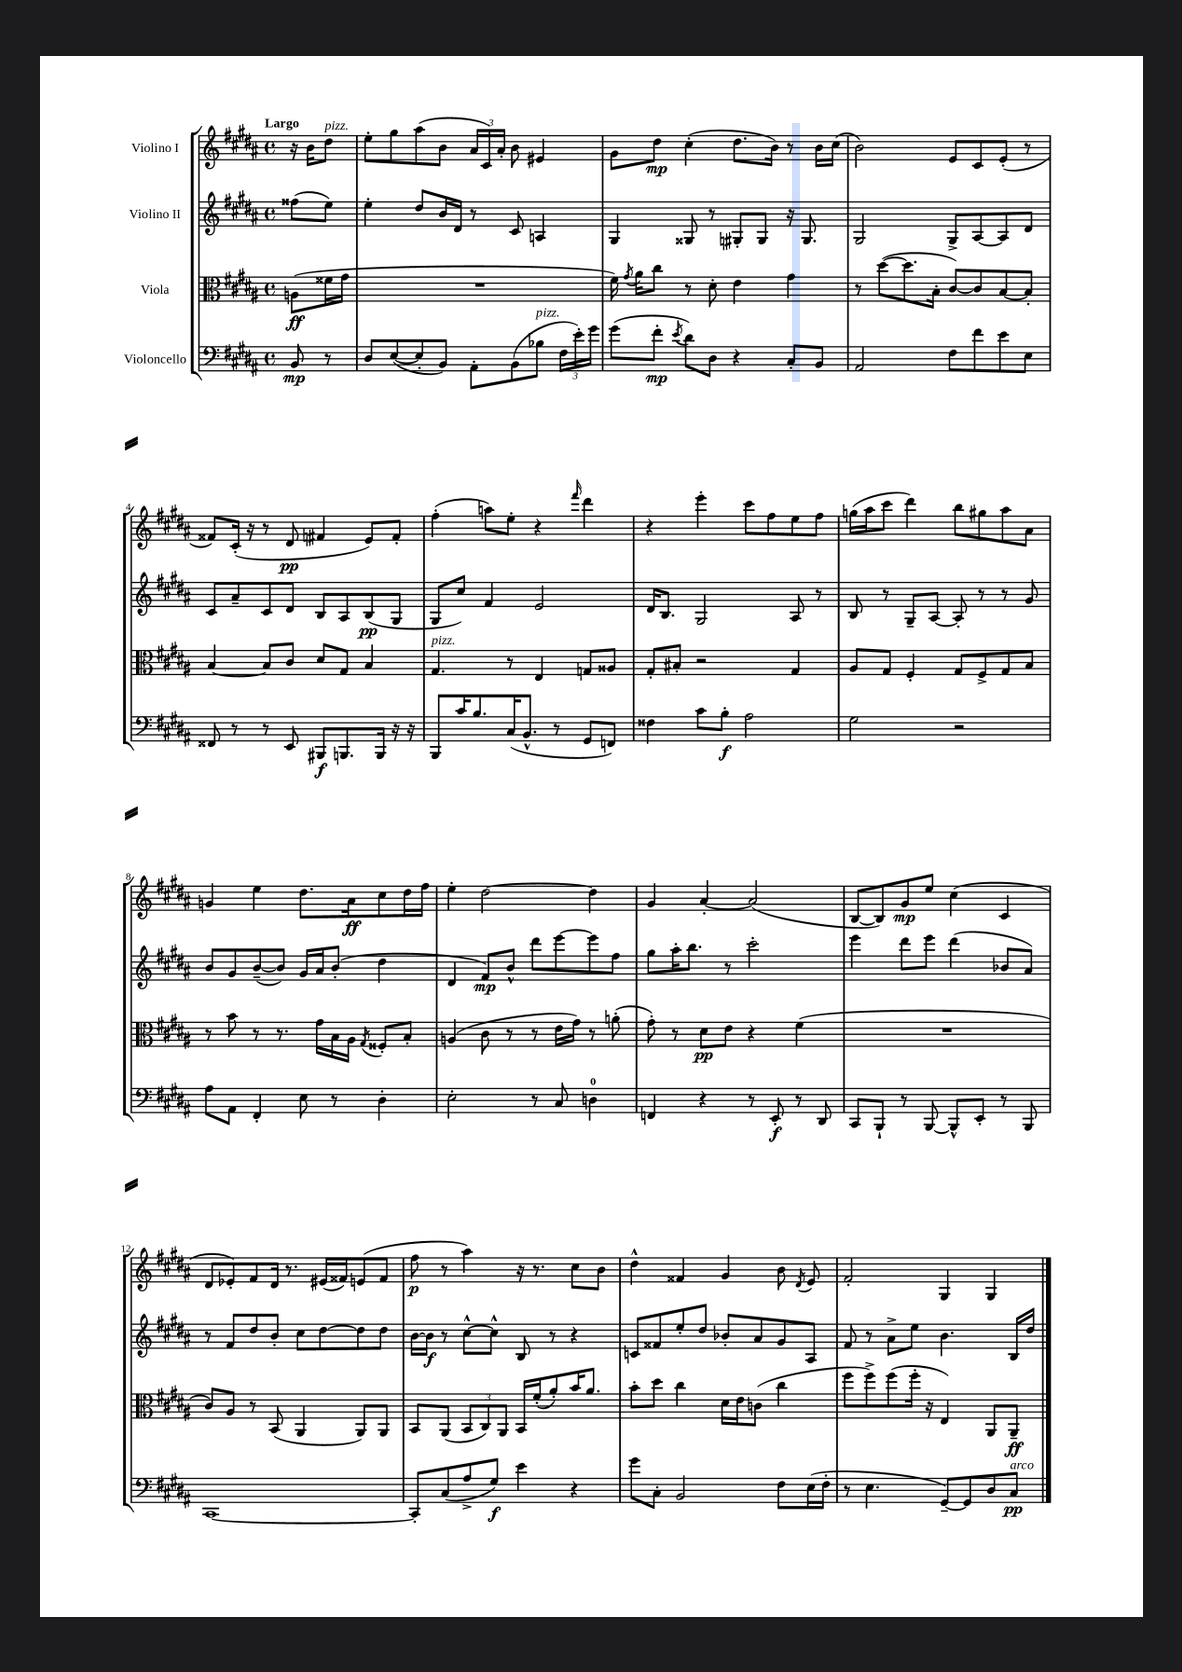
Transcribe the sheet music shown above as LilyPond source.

<<
\new StaffGroup <<
\new Staff = "s0" \with { instrumentName = "Violino I" } {
    \clef treble \key b \major \defaultTimeSignature \time 4/4 \partial 4 \tempo "Largo"
    \autoBeamOff r16 b'16[ dis''8]^\markup { \italic "pizz." } |
    e''8[-. gis''8 ais''8( b'8] \tuplet 3/2 { ais'16[ cis'16) ais'16]-. } b'8 eis'4 |
    gis'8[ dis''8]\mp cis''4-.( dis''8.[ b'16]) r8 b'16[ cis''16]( |
    b'2) e'8[ cis'8 e'8]-.( r8 |
    fisis'8[) cis'16]-.( r16 r8 dis'8\pp fis'4 e'8[) fis'8]-. |
    fis''4-.( a''8[) e''8]-. r4 \grace { fis'''16 } dis'''4 |
    r4 e'''4-. cis'''8[ fis''8 e''8 fis''8] |
    g''16[( ais''16 cis'''8] dis'''4) b''8[ gis''8 ais''8 ais'8] |
    g'4 e''4 dis''8.[ ais'16\ff cis''8 dis''16 fis''16] |
    e''4-. dis''2~ dis''4 |
    gis'4 ais'4~-. ais'2( |
    b8[~ b8) gis'8\mp e''8] cis''4( cis'4 |
    dis'8[ ees'8-.) fis'8 dis'16] r8. eis'16[( fisis'16) e'8( fisis'8] |
    fis''8\p r8 ais''4) r16 r8. cis''8[ b'8] |
    dis''4-^ fisis'4 gis'4 b'8 \acciaccatura { dis'8 } e'8 |
    fis'2-. gis4 gis4 \bar "|." |
}
\new Staff = "s1" \with { instrumentName = "Violino II" } {
    \clef treble \key b \major \defaultTimeSignature \time 4/4 \partial 4
    \autoBeamOff fisis''8[( e''8]) |
    e''4-. dis''8[ b'16 dis'16] r8 cis'8 a4 |
    gis4 gisis8 r8 gis8[-. gis8] r16 gis8. |
    gis2 gis8[-> ais8~ ais8 dis'8] |
    cis'8[ ais'8-- cis'8 dis'8] b8[ ais8 b8\pp( gis8] |
    gis8[ cis''8]) fis'4 e'2 |
    dis'16[ b8.] gis2 ais8 r8 |
    b8 r8 gis8[-- ais8]~ ais8-. r8 r8 gis'8 |
    b'8[ gis'8 b'8~--( b'8]) gis'16[ ais'16 b'8]-.( dis''4 |
    dis'4 fis'8[\mp) b'8]-^ dis'''8[ e'''8~ e'''8 fis''8] |
    gis''8[ ais''16-. b''8.] r8 cis'''2-. |
    e'''4 dis'''8[ e'''8] dis'''4( bes'8[ ais'8]) |
    r8 fis'8[ dis''8 b'8]-. cis''8[ dis''8~ dis''8 dis''8] |
    b'16[~ b'16]\f r8 cis''8[~-^ cis''8]-^ b8 r8 r4 |
    c'8[ fisis'8 e''8-. dis''8] bes'8[-. ais'8 gis'8 ais8] |
    fis'8 r8 ais'8[-> e''8] b'4. b16[ dis''16] \bar "|." |
}
\new Staff = "s2" \with { instrumentName = "Viola" } {
    \clef alto \key b \major \defaultTimeSignature \time 4/4 \partial 4
    \autoBeamOff a8[\ff( fisis'16 gis'16] |
    R1 |
    fis'16) \acciaccatura { gis'8 } ais'16[ cis''8] r8 dis'8-. e'4 gis'4 |
    r8 dis''8[~( dis''8. b16]-. cis'8[~) cis'8 b8~ b8]-. |
    b4~ b8[ cis'8] dis'8[ gis8] b4 |
    gis4.^\markup { \italic "pizz." } r8 e4 g8[ aisis8] |
    gis8[-. bis8]-. r2 gis4 |
    ais8[ gis8] fis4-. gis8[ fis8-> gis8 b8] |
    r8 b'8 r8 r8. gis'16[ b16 ais16] \acciaccatura { gis8 } fisis8[-. b8]-. |
    a4( cis'8 r8 r8 e'16[ gis'16]) r8 a'8-.( |
    gis'8-.) r8 dis'8[\pp e'8] r4 fis'4( |
    R1 |
    cis'8[) ais8] r8 b,8( ais,4 ais,8[) ais,8] |
    b,8[ ais,8]( \tuplet 3/2 { b,8[ cis8) ais,8] } b,16[ fis'16-.( ais'8-.) b'16 ais'8.] |
    b'8[-. dis''8] cis''4 dis'16[ e'16 c'8]( cis''4 |
    fis''8[ fis''8->) fis''8( fis''16]-. r16 e4) ais,8[ ais,8]--\ff \bar "|." |
}
\new Staff = "s3" \with { instrumentName = "Violoncello" } {
    \clef bass \key b \major \defaultTimeSignature \time 4/4 \partial 4
    \autoBeamOff b,8\mp r8 |
    dis8[ e8~( e8-. b,8]) ais,8[-. b,8( bes8]^\markup { \italic "pizz." } \tuplet 3/2 { fis16[ e'16-.) gis'16] } |
    gis'8[( fis'8]-.\mp \acciaccatura { e'8 } dis'8[) dis8] r4 cis8[-. b,8] |
    ais,2 fis8[ fis'8 e'8 e8] |
    fisis,8 r8 r8 e,8 bis,,8[\f b,,8. b,,16] r16 r16 |
    b,,8[ cis'16 b8. cis16( b,8.]-^ r8 gis,8[ f,8]) |
    fisis4 cis'8[ b8]-.\f ais2 |
    gis2 r2 |
    ais8[ ais,8] fis,4-. e8 r8 dis4-. |
    e2-. r8 cis8 d4-0 |
    f,4 r4 r8 e,8-.\f r8 dis,8 |
    cis,8[ b,,8]-! r8 b,,8~ b,,8[-^ e,8]-. r8 b,,8 |
    cis,1~ |
    cis,8[-. cis8( ais8-> gis8]\f) e'4 r4 |
    gis'8[ cis8]-. b,2 fis8[ e16( fis16]-. |
    r8 e4. gis,8[~--) gis,8 dis8 cis8]\pp^\markup { \italic "arco" } \bar "|." |
}
>>
>>
